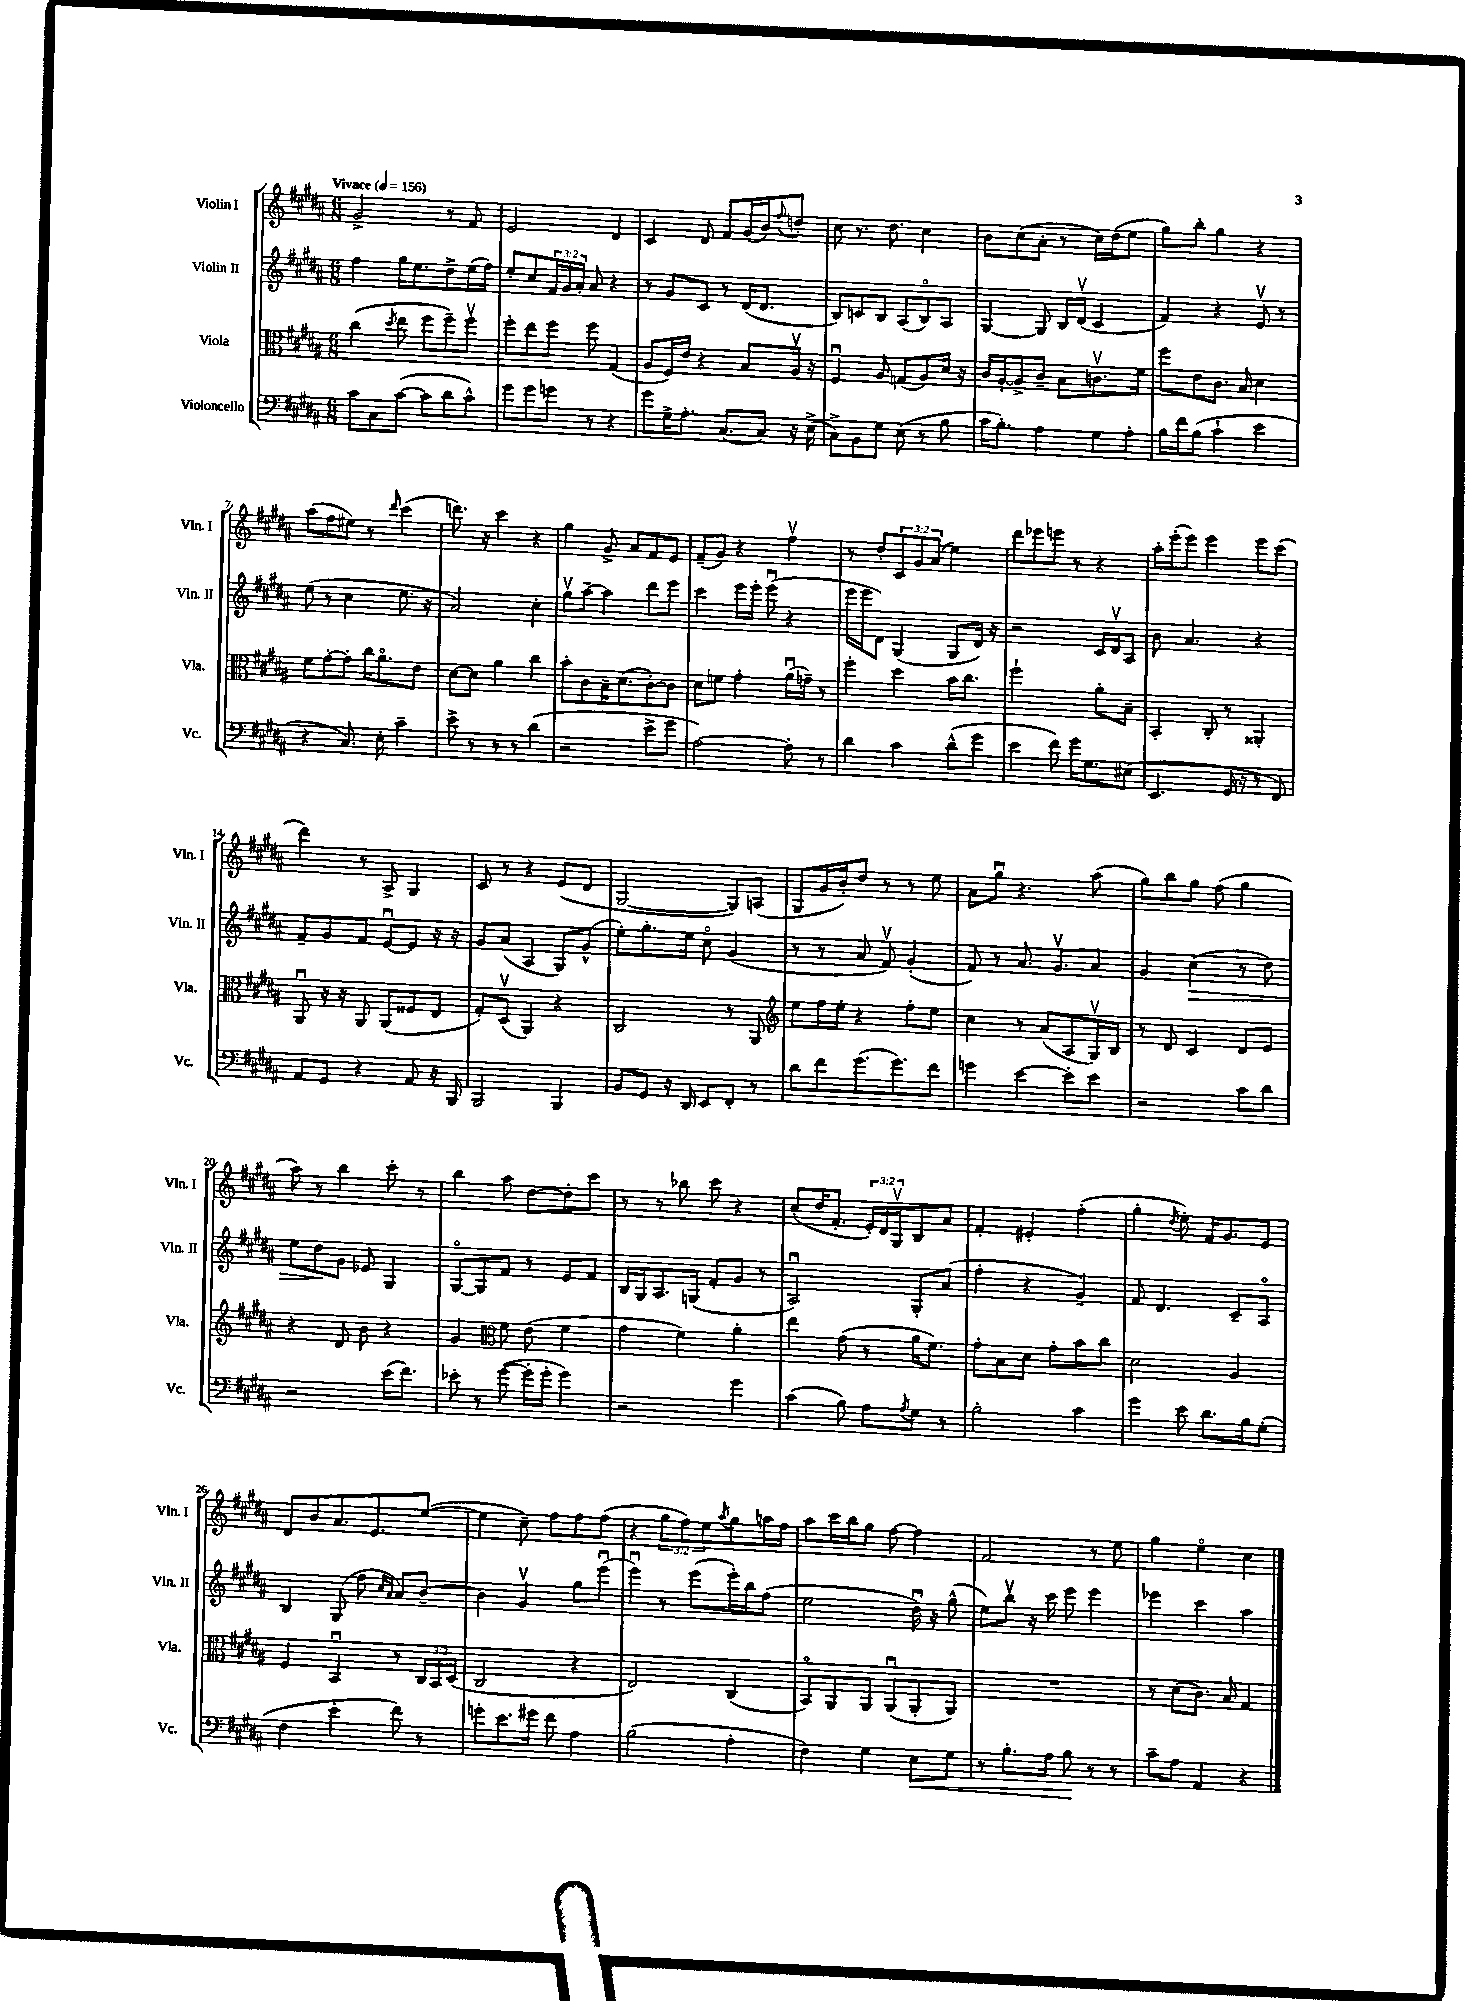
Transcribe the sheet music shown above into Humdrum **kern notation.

**kern	**dynam	**kern	**kern	**dynam	**kern
*part4	*part4	*part3	*part2	*part2	*part1
*staff4	*staff4	*staff3	*staff2	*staff2	*staff1
*I"Violoncello	*	*I"Viola	*I"Violin II	*	*I"Violin I
*I'Vc.	*	*I'Vla.	*I'Vln. II	*	*I'Vln. I
*clefF4	*	*clefC3	*clefG2	*	*clefG2
*k[f#c#g#d#a#]	*	*k[f#c#g#d#a#]	*k[f#c#g#d#a#]	*	*k[f#c#g#d#a#]
*M6/8	*	*M6/8	*M6/8	*	*M6/8
*MM156	*	*MM156	*MM156	*	*MM156
=1	=1	=1	=1	=1	=1
!	!	!	!	!	!LO:TX:a:B:t=Vivace
8c#\L	.	(4cc#\	4ff#\	.	2g#^/
8C#\	.	.	.	.	.
.	.	8qdd#/	.	.	.
([8c#\J	.	8ee\	16gg#\KL	.	.
.	.	.	8.ee\	.	.
8c#\L]	.	8ff#\L	.	.	.
8d#\	.	8ff#~\)	8dd#^\	.	8r
8c#^^\J)	.	8ff#v\J	(16ee\L	.	8f#/
.	.	.	16ff#\JJ)	.	.
=2	=2	=2	=2	=2	=2
8g#\L	.	8ff#'\L	8ee'/L	.	2e/
8g#\	.	8ee\	8cc#/	.	.
8gn\J	.	8ff#\J	24f#/L	.	.
.	.	.	24g#/	.	.
.	.	.	24a#'/JJ	.	.
8r	.	8ff#\	8a#/	.	.
4r	.	(4G#/	4r	.	4d#/
=3	=3	=3	=3	=3	=3
8g#\L	.	8A#/L	8r	.	4c#/
16G#^\K	.	16F#/L)	8g#/L	.	.
8.A#'\J	.	16e/JJ	.	.	.
.	.	4r	8c#/J	.	8d#/
(8.C#/L	.	.	8r	.	8f#/L
.	.	8B/L	(16d#/KL	.	(16g#/L
16C#/Jk)	.	.	8.d#/J	.	16b/J)
.	.	.	.	.	8qqff#/
16r	.	16A#v/Jk	.	.	8ddn'/J
(16E^\	.	16r	.	.	.
=4	=4	=4	=4	=4	=4
8C#^\L)	.	4F#u/	8B/L)	.	8cc#\
8BB\	.	.	8cn/	.	8.r
8G#\J	.	8A#/	8B/J	.	.
.	.	.	.	.	8.dd#\
(8E\	.	(8Gn/L	(8A#/L	.	.
8r	.	8A#/)	8B/)	.	4cc#\
8B\	.	16d#/Jk	8A#/J	.	.
.	.	16r	.	.	.
=5	=5	=5	=5	=5	=5
16c#\KL	.	16c#/LL	[4G#/	.	8b\L
8.B'\J)	.	[16A#'/J	.	.	.
.	.	8A#^/]	.	.	(8cc#\
4A#\	.	8c#~/J	8G#/]	.	8a#'\J
.	.	8B\L	16B/LL	.	8r
.	.	.	(16d#v/JJ	.	.
8G#\L	.	8.cnv\	4c#/	.	16cc#\LL)
.	.	.	.	.	(16dd#\J
8A#'\J	.	.	.	.	8ee\J
.	.	16f#\Jk	.	.	.
=6	=6	=6	=6	=6	=6
16B\LL	.	8ff#\L	4f#/)	.	8gg#\L)
16f#\J	.	.	.	.	.
(8B\J	.	8e\	.	.	8bb'\J
4c#`\	.	8.c#\J	4r	.	4gg#\
.	.	16B/	.	.	.
4e\	.	4d#\	8ev/	.	4r
.	.	.	8r	.	.
!!LO:LB:g=z
=7	=7	=7	=7	=7	=7
4r	.	8f#\L	(8ee\	.	(8aa#\L
.	.	[8g#'\	8r	.	8ff#\
8.C#/)	.	8g#'\J]	4cc#\	.	8ee#X\J)
.	.	16cc#\KL	.	.	8r
16E'\	.	8.a#\	.	.	.
.	.	.	.	.	16qqddd#/
4c#~\	.	.	8.ee\	.	(4ccc#\
.	.	8e\J	.	.	.
.	.	.	16r	.	.
=8	=8	=8	=8	=8	=8
8e^\	.	[8d#\L	2a#/)	.	8.dddn\)
8r	.	8d#\J]	.	.	.
.	.	.	.	.	16r
8r	.	4a#\	.	.	4ccc#\
8r	.	.	.	.	.
(4d#\	.	4cc#\	4cc#'\	.	4r
=9	=9	=9	=9	=9	=9
2r	.	8b'\L	8gg#v\L	.	4gg#\
.	.	8c#\	[8aa#~\J	.	.
.	.	16B~\K	4aa#\]	.	8g#^/
.	.	(8.d#\	.	.	.
.	.	.	.	.	8a#/L
8e^\L	.	[8c#'\)	8ddd#\L	.	8f#/
8g#\J	.	8c#\J]	8eee\J	.	8e/J
=10	=10	=10	=10	=10	=10
[2A#\)	.	8d#\L	4ccc#\	.	(8f#~/L
.	.	8fn\J	.	.	8g#/J)
.	.	4g#'\	16eee\LL	.	4r
.	.	.	16eee'\JJ	.	.
.	.	.	(8eeeu\	.	.
8A#'\]	.	(16a#u\LL	4r	.	4ff#v\
.	.	16gn~\JJ)	.	.	.
8r	.	8r	.	.	.
=11	=11	=11	=11	=11	=11
4d#\	.	4ff#'\	16eee\LL	.	8r
.	.	.	16eee\J	.	.
.	.	.	8d#\J)	.	8dd#'/L
4c#\	.	4dd#\	(4G#/	.	12c#/
.	.	.	.	.	12g#/
.	.	.	.	.	(12a#/J
(8d#^^\L	.	16b\KL	8G#/L	.	4ee\)
.	.	8.cc#\J	.	.	.
8g#\J	.	.	16d#/Jk)	.	.
.	.	.	16r	.	.
=12	=12	=12	=12	=12	=12
4e\	.	2ff#`\	2r	.	8ddd#\L
.	.	.	.	.	8eee-X\
8f#\)	.	.	.	.	8eeen\J
16g#\KL	.	.	.	.	8r
8.G#\	.	.	.	.	.
.	.	8a#'\L	16c#/LL	.	4r
.	.	.	16d#v/J	.	.
(8E#X\J	.	8B~\J	8A#/J	.	.
=13	=13	=13	=13	=13	=13
4.EE/	.	4BB'/	8b\	.	16aa#'\LL
.	.	.	.	.	(16eee'\J
.	.	.	4.a#/	.	8eee\J)
.	.	8C#'/	.	.	4eee\
16GG#/	.	8r	.	.	.
16r	.	.	.	.	.
8r	.	4AA##X'/	4r	.	8eee\L
8FF#/)	.	.	.	.	(8ccc#\J
!!LO:LB:g=z
=14	=14	=14	=14	=14	=14
8AA#/L	.	8AA#u/	8f#~/L	.	4ddd#\)
8GG#/J	.	16r	8g#/	.	.
.	.	16r	.	.	.
4r	.	8AA#/	8f#/J	.	8r
.	.	(8AA#/L	[8eu/L	.	8A#^/
8AA#/	.	8F##X/	8e/J]	.	4G#/
16r	.	8E/J	16r	.	.
16BBB/	.	.	16r	.	.
=15	=15	=15	=15	=15	=15
2BBB/	.	8G#'/L)	8g#/L	.	8c#/
.	.	(8D#v/J	(8a#/J	.	8r
.	.	4AA#/)	4A#/	.	4r
4BBB/	.	4r	8G#/L)	.	(8e/L
.	.	.	(8g#^^/J	.	8d#/J
=16	=16	=16	=16	=16	=16
8BB/L	.	2C#/	8ee'\L)	.	[2G#/
8GG#/J	.	.	8.gg#'\	.	.
16r	.	.	.	.	.
16DD#/	.	.	16ee\Jk	.	.
8EE/L	.	.	8cc#\	.	.
8FF#'/J	.	8r	(4g#/	.	8G#/L])
8r	.	8AA#/	.	.	(8An/J
=17	=17	=17	=17	=17	=17
*	*	*clefG2	*	*	*
8d#\L	.	8ee\L	8r	.	8G#/L
8f#\	.	16ff#\L	8r	.	16g#/L
.	.	16ee'\JJ	.	.	16b'/J)
(8.g#\	.	4r	8a#/	.	8dd#/J
.	.	.	8f#v/)	.	8r
8.g#\)	.	.	.	.	.
.	.	8ff#'\L	(4g#'/	.	8r
8f#\J	.	8ee\J	.	.	8ee\
=18	=18	=18	=18	=18	=18
4gn\	.	4cc#\	8f#/)	.	8a#\L
.	.	.	8r	.	8gg#u\J
[4e\	.	8r	8.a#/	.	4.r
.	.	(8a#/L	.	.	.
.	.	.	8.g#v/L	.	.
8e'\L]	.	8A#/	.	.	.
8e\J	.	16G#v/L)	8a#/J	.	(8aa#\
.	.	16B/JJ	.	.	.
=19	=19	=19	=19	=19	=19
2r	.	8r	4g#/	.	8gg#\L)
.	.	8d#/	.	.	8bb\
!	!	!	!	!LO:HP:b	!
.	.	4c#/	(4cc#\	>	8gg#\J
.	.	.	.	.	(8ff#\
8c#\L	.	8d#/L	8r	.	4gg#\
8d#\J	.	8e/J	8dd#\)	.	.
!!LO:LB:g=z
=20	=20	=20	=20	=20	=20
2r	.	4r	8ee\L	.	8aa#\)
.	.	.	8dd#\	.	8r
.	.	8d#/	8g#\J	]	4bb\
.	.	8b\	8e-X/	.	.
(16e\KL	.	4r	4G#/	.	8ccc#'\
8.f#\J)	.	.	.	.	.
.	.	.	.	.	8r
=21	=21	=21	=21	=21	=21
8e-X'\	.	4g#/	[8G#/L	.	4bb\
8r	.	.	8G#/]	.	.
*	*	*clefC3	*	*	*
([8g#\	.	8f#\	8f#/J	.	8aa#\
16g#'\LL]	.	(8e\	8r	.	[8dd#\L
16g#'\JJ	.	.	.	.	.
4g#\)	.	4f#\	8e/L	.	8dd#'\]
.	.	.	8f#/J	.	8ccc#\J
=22	=22	=22	=22	=22	=22
2r	.	4g#\	16B/LL	.	8r
.	.	.	16G#/J	.	.
.	.	.	8.A#/	.	8r
.	.	4f#\)	.	.	8bb-X\
.	.	.	(16Gn/Jk	.	.
.	.	.	8f#'/L	.	8ccc#\
4g#\	.	4a#'\	8g#/J	.	4r
.	.	.	8r	.	.
=23	=23	=23	=23	=23	=23
(4c#\	.	4ee\	2A#u/)	.	(8cc#'/L
.	.	.	.	.	16dd#/K
.	.	.	.	.	8.f#'/J
8B\)	.	(8g#\	.	.	.
8A#\L	.	8r	.	.	24e'/LL)
.	.	.	.	.	24d#/
.	.	.	.	.	24G#v/J
8qA#/	.	.	.	.	.
8G#\J	.	16a#\KL	8G#'/L	.	8B/
.	.	8.f#\J)	.	.	.
8r	.	.	(8a#/J	.	8a#/J
=24	=24	=24	=24	=24	=24
2B'\	.	8g#'\L	4ff#'\	.	4f#'/
.	.	8B\	.	.	.
.	.	8d#\J	4r	.	4e#X'/
.	.	8g#'\L	.	.	.
4c#\	.	8b\	4g#~/)	.	(4ff#'\
.	.	8cc#\J	.	.	.
=25	=25	=25	=25	=25	=25
4g#\	.	2d#\	8f#/	.	4gg#'\
.	.	.	4.d#/	.	.
.	.	.	.	.	8qdd#/
8e\	.	.	.	.	8ee'\)
8.d#\L	.	.	.	.	16f#/KL
.	.	.	.	.	8.g#/
.	.	4A#/	8c#~/L	.	.
16B\k	.	.	.	.	.
(8G#'\J	.	.	8A#/J	.	8e/J
!!LO:LB:g=z
=26	=26	=26	=26	=26	=26
4F#\	.	4F#/	4B/	.	8d#/L
.	.	.	.	.	8b/
4e'\	.	4BBu/	(8G#/	.	8.a#/
.	.	.	8ff#\	.	.
.	.	.	.	.	8.e/
.	.	.	16qqcc#/LL	.	.
.	.	.	16qqa#/JJ	.	.
8f#\)	.	8r	8a#/L)	.	.
8r	.	24C#/LL	[8b~/J	.	([8ee/J
.	.	24BB/	.	.	.
.	.	(24D#/JJ	.	.	.
=27	=27	=27	=27	=27	=27
8gn'\L	.	2C#/	4b\]	.	4ee\]
8.e\	.	.	.	.	.
.	.	.	4g#v/	.	8cc#~\)
16g#X\Jk	.	.	.	.	.
8f#\	.	.	.	.	8ff#\L
4A#\	.	4r	8gg#\L	.	8ff#\
.	.	.	(8eeeu\J	.	(8ff#\J
=28	=28	=28	=28	=28	=28
(2B\	.	2E/)	4eeeu\)	.	4r
.	.	.	8r	.	12gg#\L
.	.	.	.	.	12ff#\)
.	.	.	(8eee\L	.	.
.	.	.	.	.	12ee\
.	.	.	.	.	8qaa#/
4A#'\	.	(4C#/	16eee'\L)	.	8gg#\
.	.	.	16bb\J	.	.
.	.	.	(8ff#\J	.	16aan\L
.	.	.	.	.	16ff#\JJ
=29	=29	=29	=29	=29	=29
4F#\)	.	8BB/L)	2ee\	.	8aa#\L
.	.	8AA#/	.	.	16ccc#\L
.	.	.	.	.	16bb\J
4G#\	.	8AA#/J	.	.	8gg#\J
.	.	(8AA#u/L	.	.	[8ff#\
!	!LO:HP:b	!	!	!	!
8E\L	<	8AA#'/	16dd#u\)	.	4ff#\]
.	.	.	16r	.	.
8G#\J	.	8AA#/J)	(8gg#^^\	.	.
=30	=30	=30	=30	=30	=30
8r	.	2.r	8ee\L)	.	2f#/
8.B'\L	.	.	8bbv\J	.	.
.	.	.	16r	.	.
16A#\Jk	.	.	16ccc#\	.	.
8B\	.	.	8eee\	.	.
8r	[	.	4eee\	.	8r
8r	.	.	.	.	8ee\
=31	=31	=31	=31	=31	=31
8c#~\L	.	8r	4eee-X\	.	4gg#\
8A#\J	.	(8d#\L	.	.	.
4AA#/	.	8.c#\J)	4ccc#\	.	4ee\
.	.	16B/	.	.	.
4r	.	4G#/	4aa#\	.	4cc#\
==	==	==	==	==	==
*-	*-	*-	*-	*-	*-
